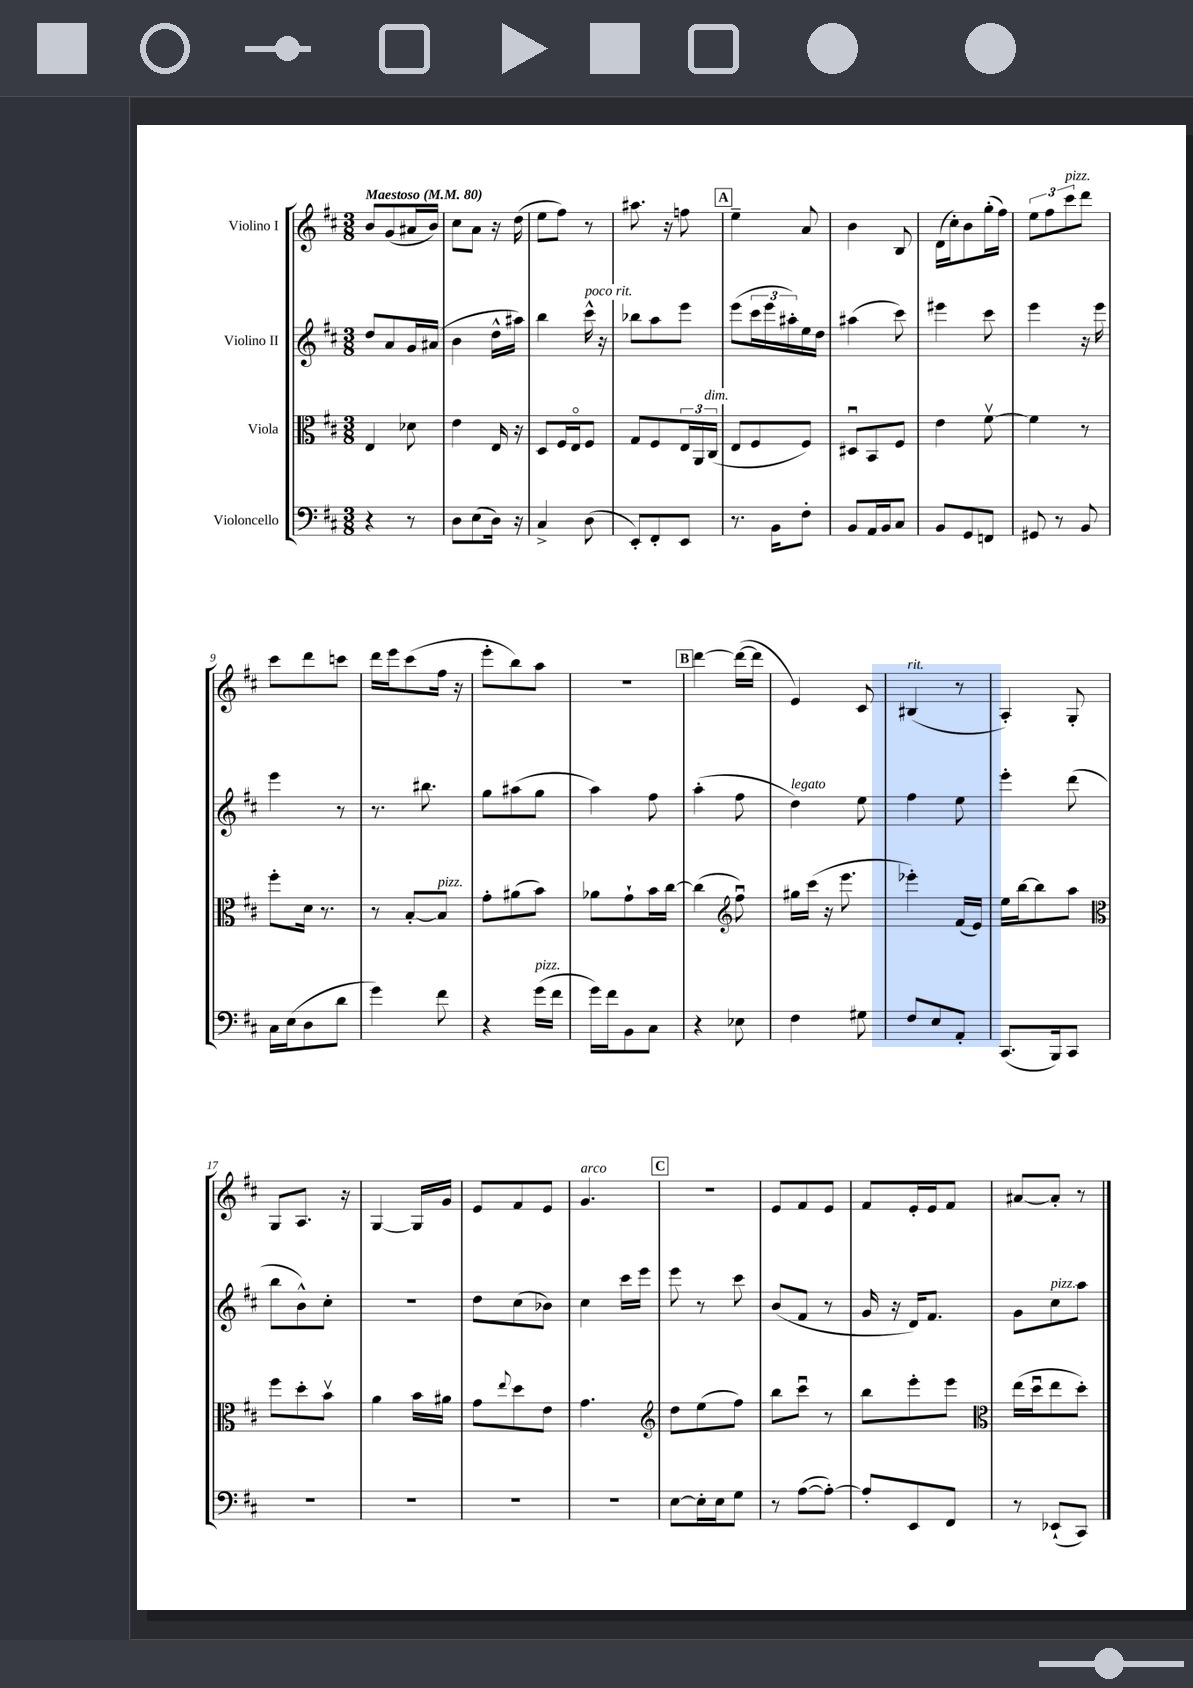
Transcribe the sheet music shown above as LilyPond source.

<<
\new StaffGroup <<
\new Staff = "s0" \with { instrumentName = "Violino I" } {
    \clef treble \key d \major \numericTimeSignature \time 3/8 \tempo "Maestoso" 4 = 80
    b'8 g'8( ais'16 b'16) |
    cis''8 a'8 r16 d''16( |
    e''8 fis''8) r8 |
    ais''8. r16 f''8 |
    \mark \markup { \box "A" } e''4-- a'8 |
    b'4 b8 |
    d'16( cis''16-.) b'8 g''16-.( fis''16) |
    \tuplet 3/2 { e''8 fis''8 cis'''8^\markup { \italic "pizz." } } d'''8 |
    cis'''8 d'''8 c'''8 |
    d'''16 e'''16 cis'''8( fis''16 r16 |
    e'''8-. b''8) a''8 |
    R4. |
    \mark \markup { \box "B" } d'''4~ d'''16~( d'''16 |
    e'4) cis'8 |
    bis4^\markup { \italic "rit." }( r8 |
    a4-.) g8-. |
    g8 a8. r16 |
    g4~ g16 g'16 |
    e'8 fis'8 e'8 |
    g'4.^\markup { \italic "arco" } |
    \mark \markup { \box "C" } R4. |
    e'8 fis'8 e'8 |
    fis'8 e'16-. e'16 fis'8 |
    ais'8~ ais'8-. r8 \bar "|." |
}
\new Staff = "s1" \with { instrumentName = "Violino II" } {
    \clef treble \key d \major \numericTimeSignature \time 3/8
    d''8 a'8 g'16 ais'16( |
    b'4 d''16-^ ais''16) |
    b''4 cis'''16-^^\markup { \italic "poco rit." } r16 |
    bes''8 a''8 e'''8 |
    \mark \markup { \box "A" } e'''8( \tuplet 3/2 { cis'''16 e'''16 ais''16-.) } e''16 d''16 |
    ais''4( cis'''8) |
    eis'''4 cis'''8 |
    e'''4 r16 e'''16 |
    e'''4 r8 |
    r8. bis''8. |
    g''8 ais''8( g''8 |
    a''4) fis''8 |
    \mark \markup { \box "B" } a''4-.( fis''8 |
    d''4^\markup { \italic "legato" }) e''8 |
    fis''4 e''8 |
    e'''4-. d'''8( |
    b''8 b'8-^) cis''8-. |
    R4. |
    d''8 cis''8( bes'8) |
    cis''4 cis'''16 e'''16 |
    \mark \markup { \box "C" } e'''8 r8 cis'''8 |
    b'8( fis'8 r8 |
    g'16 r16 d'16) fis'8. |
    g'8 cis''8^\markup { \italic "pizz." } a''8 \bar "|." |
}
\new Staff = "s2" \with { instrumentName = "Viola" } {
    \clef alto \key d \major \numericTimeSignature \time 3/8
    e4 des'8 |
    e'4 e16 r16 |
    d8 fis16 e16\flageolet fis8 |
    g8 fis8 \tuplet 3/2 { e16 a,16 cis16^\markup { \italic "dim." }( } |
    \mark \markup { \box "A" } e8 fis8 fis8) |
    dis8\downbow b,8 fis8 |
    e'4 fis'8~\upbow |
    fis'4 r8 |
    fis''8-. d'16 r8. |
    r8 b8~-. b8^\markup { \italic "pizz." } |
    g'8-. ais'8( b'8) |
    aes'8 g'8-! b'16 cis''16~ |
    \mark \markup { \box "B" } cis''4( \clef treble fis''8\downbow) |
    gis''16 cis'''16( r16 e'''8. |
    ees'''4-.) fis'16( e'16) |
    e''16 b''16~ b''8 a''8 |
    \clef alto fis''8 d''8-. b'8\upbow |
    a'4 b'16 ais'16 |
    g'8 \appoggiatura { e''8 } d''8 e'8 |
    g'4. |
    \mark \markup { \box "C" } \clef treble d''8 e''8( fis''8) |
    b''8 cis'''8\downbow r8 |
    b''8 e'''8-. e'''8 |
    \clef alto e''16( d''16\downbow e''8 d''8-.) \bar "|." |
}
\new Staff = "s3" \with { instrumentName = "Violoncello" } {
    \clef bass \key d \major \numericTimeSignature \time 3/8
    r4 r8 |
    d8 e8( d16) r16 |
    cis4-> d8( |
    e,8-.) fis,8-. e,8 |
    \mark \markup { \box "A" } r8. b,16 fis8-. |
    b,8 a,16 b,16 cis8 |
    b,8 g,8 f,8 |
    gis,8 r8 b,8 |
    cis16 e16( d8 d'8 |
    g'4) fis'8 |
    r4 g'16^\markup { \italic "pizz." }( fis'16 |
    g'16) fis'16 b,8 cis8 |
    \mark \markup { \box "B" } r4 ees8 |
    fis4 gis8 |
    fis8 e8 a,8-. |
    cis,8.( b,,16) cis,8 |
    R4. |
    R4. |
    R4. |
    R4. |
    \mark \markup { \box "C" } e8~ e16-. e16 g8 |
    r8 a8~( a8~-.) |
    a8-. e,8 fis,8 |
    r8 ees,8-!( cis,8) \bar "|." |
}
>>
>>
